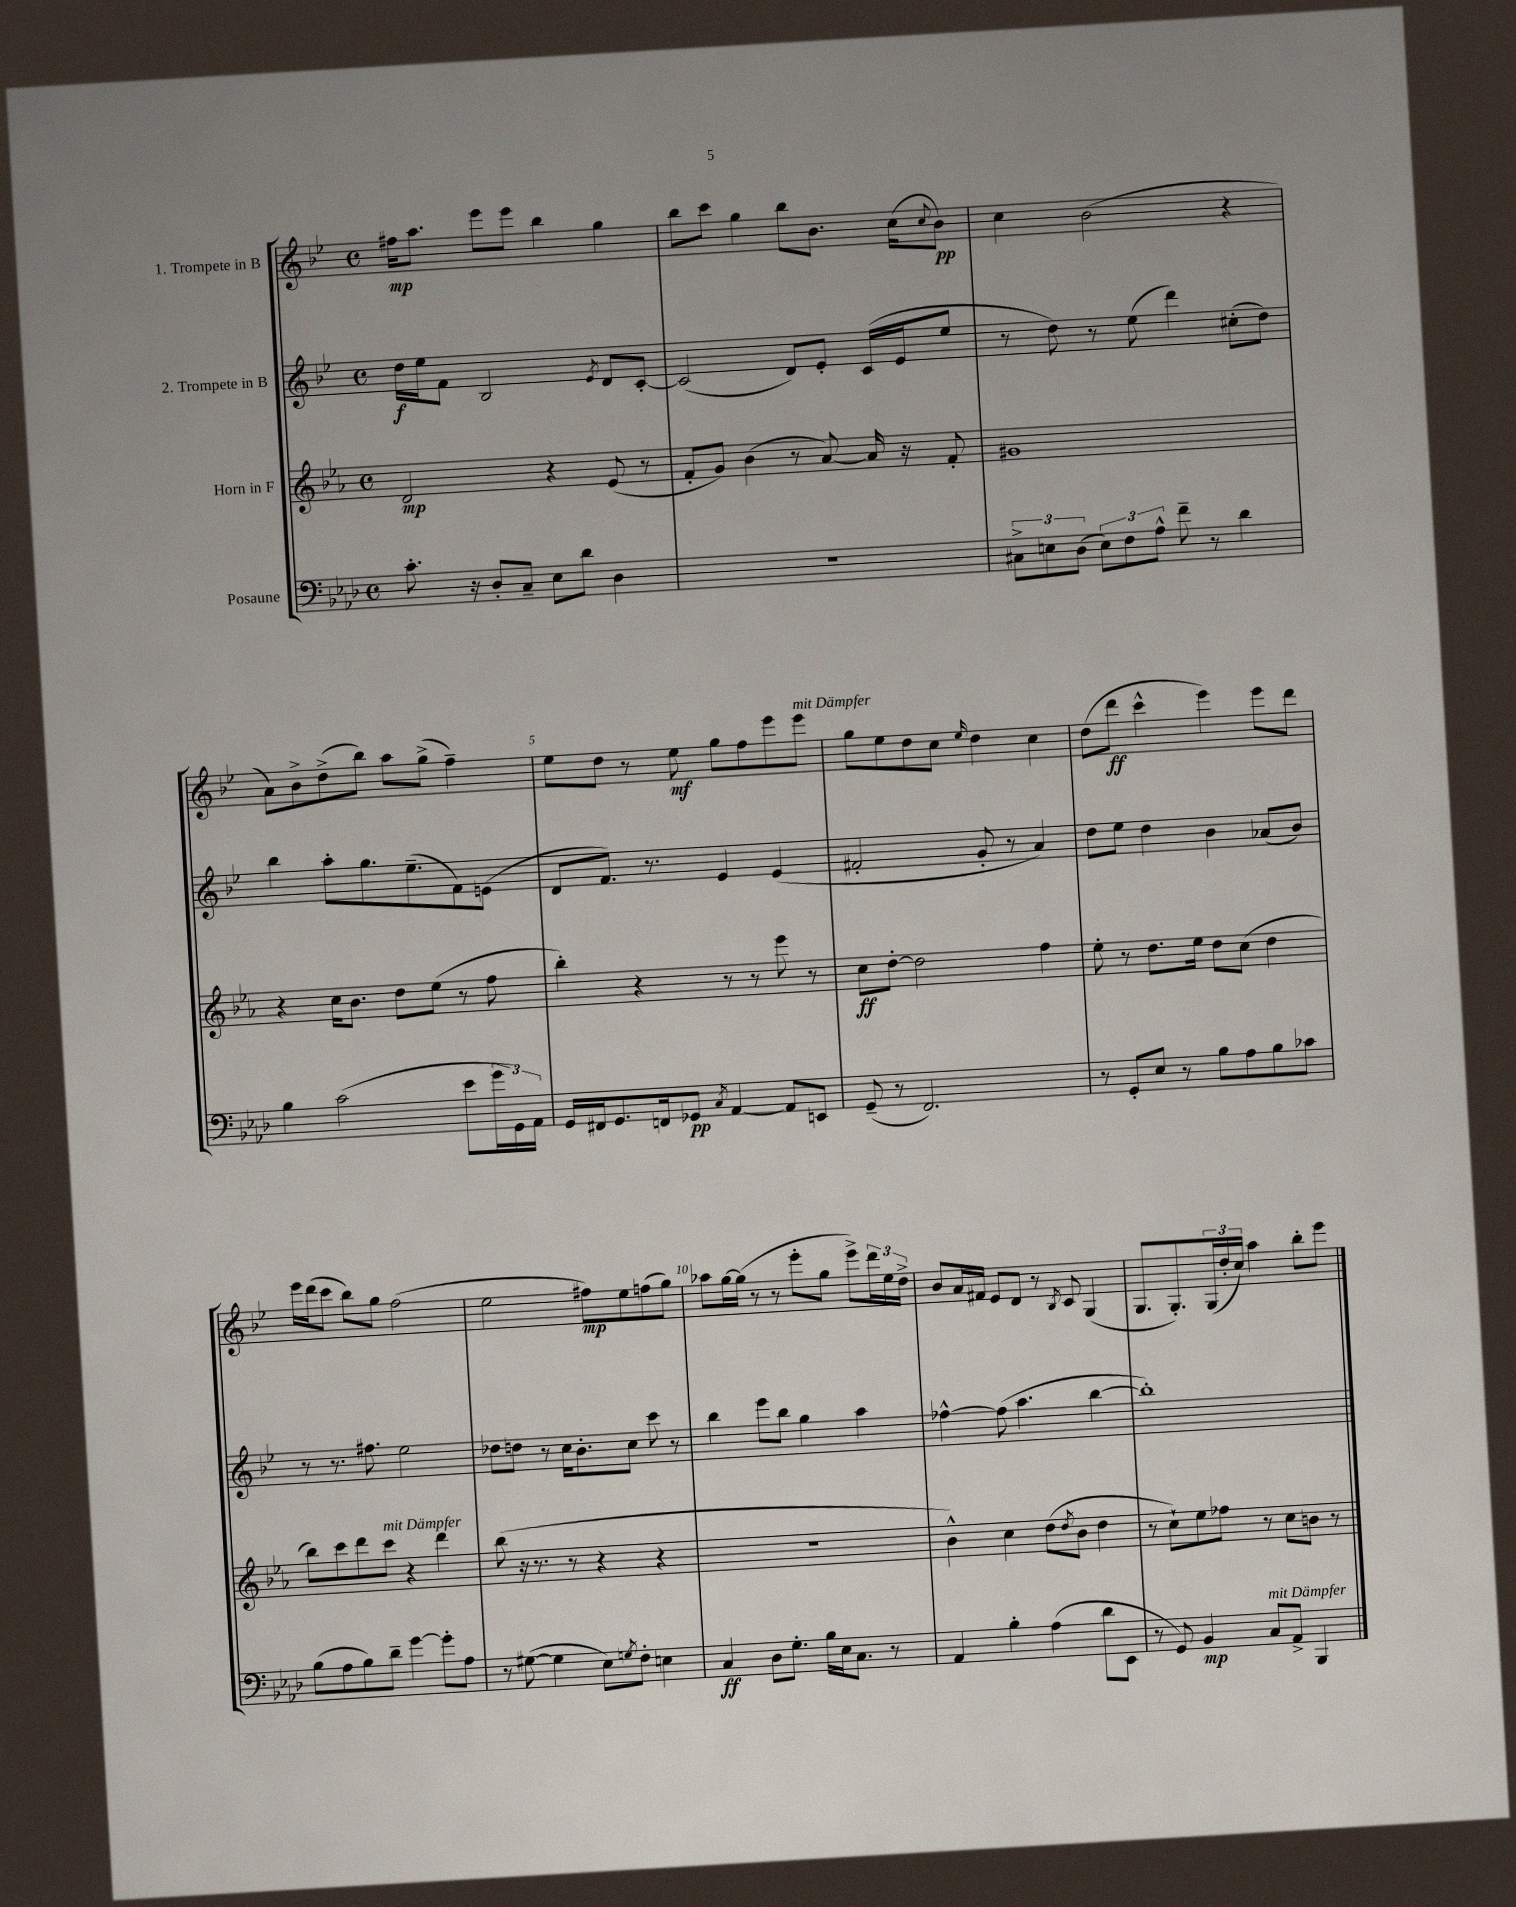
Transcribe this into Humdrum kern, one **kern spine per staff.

**kern	**kern	**kern	**kern
*staff4	*staff3	*staff2	*staff1
*clefF4	*clefG2	*clefG2	*clefG2
*k[b-e-a-d-]	*k[b-e-a-]	*k[b-e-]	*k[b-e-]
*M4/4	*M4/4	*M4/4	*M4/4
*met(c)	*met(c)	*met(c)	*met(c)
8.c'\	2d/	16dd\LL	16ff#\LK
.	.	16ee-\J	8.aa\J
.	.	8f\J	.
16r	.	.	.
8D-'/L	.	2B-/	8eee-\L
8C~/J	.	.	8eee-\J
8E-\L	4r	.	4bb-\
8d-\J	.	.	.
.	.	8qe-/	.
4D-\	(8e-/	8d/L	4gg\
.	8r	[8c'/J	.
=	=	=	=
1r	8f'/L	(2c/]	8bb-\L
.	8g/J)	.	8ccc\J
.	(4b-\	.	4gg\
.	8r	8d/L)	8bb-\L
.	[8a-/)	8e-'/J	8.b-\J
.	16a-/]	(16c/LL	.
.	16r	16e-/J	(16cc\LK
.	.	.	8qqcc/
.	8f'/	8ee-/J	8b-\J)
=	=	=	=
12C#^\L	1g#	8r	4cc\
12E\	.	.	.
.	.	8dd\)	.
(12D-\J	.	.	.
12E\L)	.	8r	(2b-\
12F\	.	.	.
.	.	(8ee-\	.
12A-^^\J	.	.	.
8f~\	.	4ddd\)	.
8r	.	.	.
4d-\	.	(8cc#'\L	4r
.	.	8dd\J)	.
=	=	=	=
4B-\	4r	4bb-\	8a\L)
.	.	.	8b-^\
(2c\	16cc\LK	8aa'\L	(8dd^\
.	8.b-\J	.	.
.	.	8.gg\	8bb-\J)
.	8dd\L	.	8aa\L
.	.	(8.ee-~\	.
.	(8ee-\J	.	(8gg^\J
8e-\L	8r	8f\)	4ff~\)
24g\L	8ff\	(8e\J	.
24GG\)	.	.	.
24AA-\JJ	.	.	.
=	=	=	=
16GG/LL	4bb-'\)	8d/L	8ee-\L
16FF#/J	.	.	.
8.GG/	.	8.f/J)	8dd\J
.	4r	.	8r
16FF/k	.	8.r	.
8GG-/J	.	.	8ee-\
8qC/	.	.	.
[4AA-/	8r	4e-/	8gg\L
.	8r	.	8ff\
8AA-/]L	8eee-\	(4e-/	8eee-\
8EE/J	8r	.	8eee-\J
=	=	=	=
(8GG~/	8cc\L	2f#'/	8gg\L
8r	[8dd'\J	.	8ee-\
2.FF/)	2dd\]	.	8dd\
.	.	.	8cc\J
.	.	.	16qqee-/
.	.	8g'/	4dd\
.	.	8r	.
.	4ff\	4a/)	4cc\
=	=	=	=
8r	8ee-'\	8dd\L	(8dd\L
8GG'/L	8r	8ee-\J	8ddd\J
8E-/J	8.dd\L	4dd\	4ccc^^\
8r	.	.	.
.	16ee-\Jk	.	.
8B-\L	8dd\L	4b-\	4eee-\)
8A-\	(8cc\J	.	.
8B-\	4dd\	(8a-/L	8eee-\L
8c-\J	.	8b-/J)	8ddd\J
=	=	=	=
(8B-\L	8bb-\L)	8r	16eee-\LL
.	.	.	(16ddd\J
8A-\	8ccc\	8.r	8ccc\J
8B-\)	8ddd\	.	8bb-\L)
.	.	8.ff#\	.
8d-~\J	8ccc\J	.	8gg\J
[4g\	4r	2ee-\	(2ff\
8g'\]L	4ddd\	.	.
8A-\J	.	.	.
=	=	=	=
8r	(8bb-\	8dd-\L	2ee-\
([8G#\	16r	8dd\J	.
.	8.r	.	.
4G#\]	.	8r	.
.	8r	16cc\LK	.
.	.	8.b-'\	.
8E-\L)	4r	.	8ff#\L)
8qG/	.	.	.
8F'\J	.	8cc\J	8ee-\
4E\	4r	8ccc\	(8ff\
.	.	8r	8gg\J)
=	=	=	=
4C/	1r	4bb-\	8aa-\L
.	.	.	[16gg\L
.	.	.	(16gg\]JJ
8D-\L	.	8eee-\L	8r
8.G'\J	.	8bb-\J	8r
.	.	4gg\	8eee-'\L
16B-\LL	.	.	.
16E-\J	.	.	8gg\J
8.C\J	.	.	.
.	.	4aa\	8eee-^\L)
8r	.	.	24ddd\L
.	.	.	24ee-\
.	.	.	24dd^\JJ
=	=	=	=
4AA-/	4b-^^\)	[4ff-^^\	8b-/L
.	.	.	16a/L
.	.	.	16f#/JJ
4B-'\	4cc\	(8ff-\]	8e-/L
.	.	4.aa\	8d/J
(4A-\	(8dd\L	.	8r
.	8qdd/	.	8qB-/
.	8b-\J	.	8c/
8d-\L	4dd\	[4bb-\	(4G/
8EE-\J	.	.	.
=	=	=	=
8r	8r	1bb-'])	8.G/L
8GG/)	8cc`\L)	.	.
.	.	.	8.G'/)
4BB-/	8ee-\	.	.
.	8ff-\J	.	(24G/L
.	.	.	24dd'/
.	.	.	24cc/JJ)
8C/L	8r	.	4aa\
8AA-^/J	8cc\L	.	.
4BBB-/	8b\J	.	8bb-'\L
.	8r	.	8eee-\J
==	==	==	==
*-	*-	*-	*-
